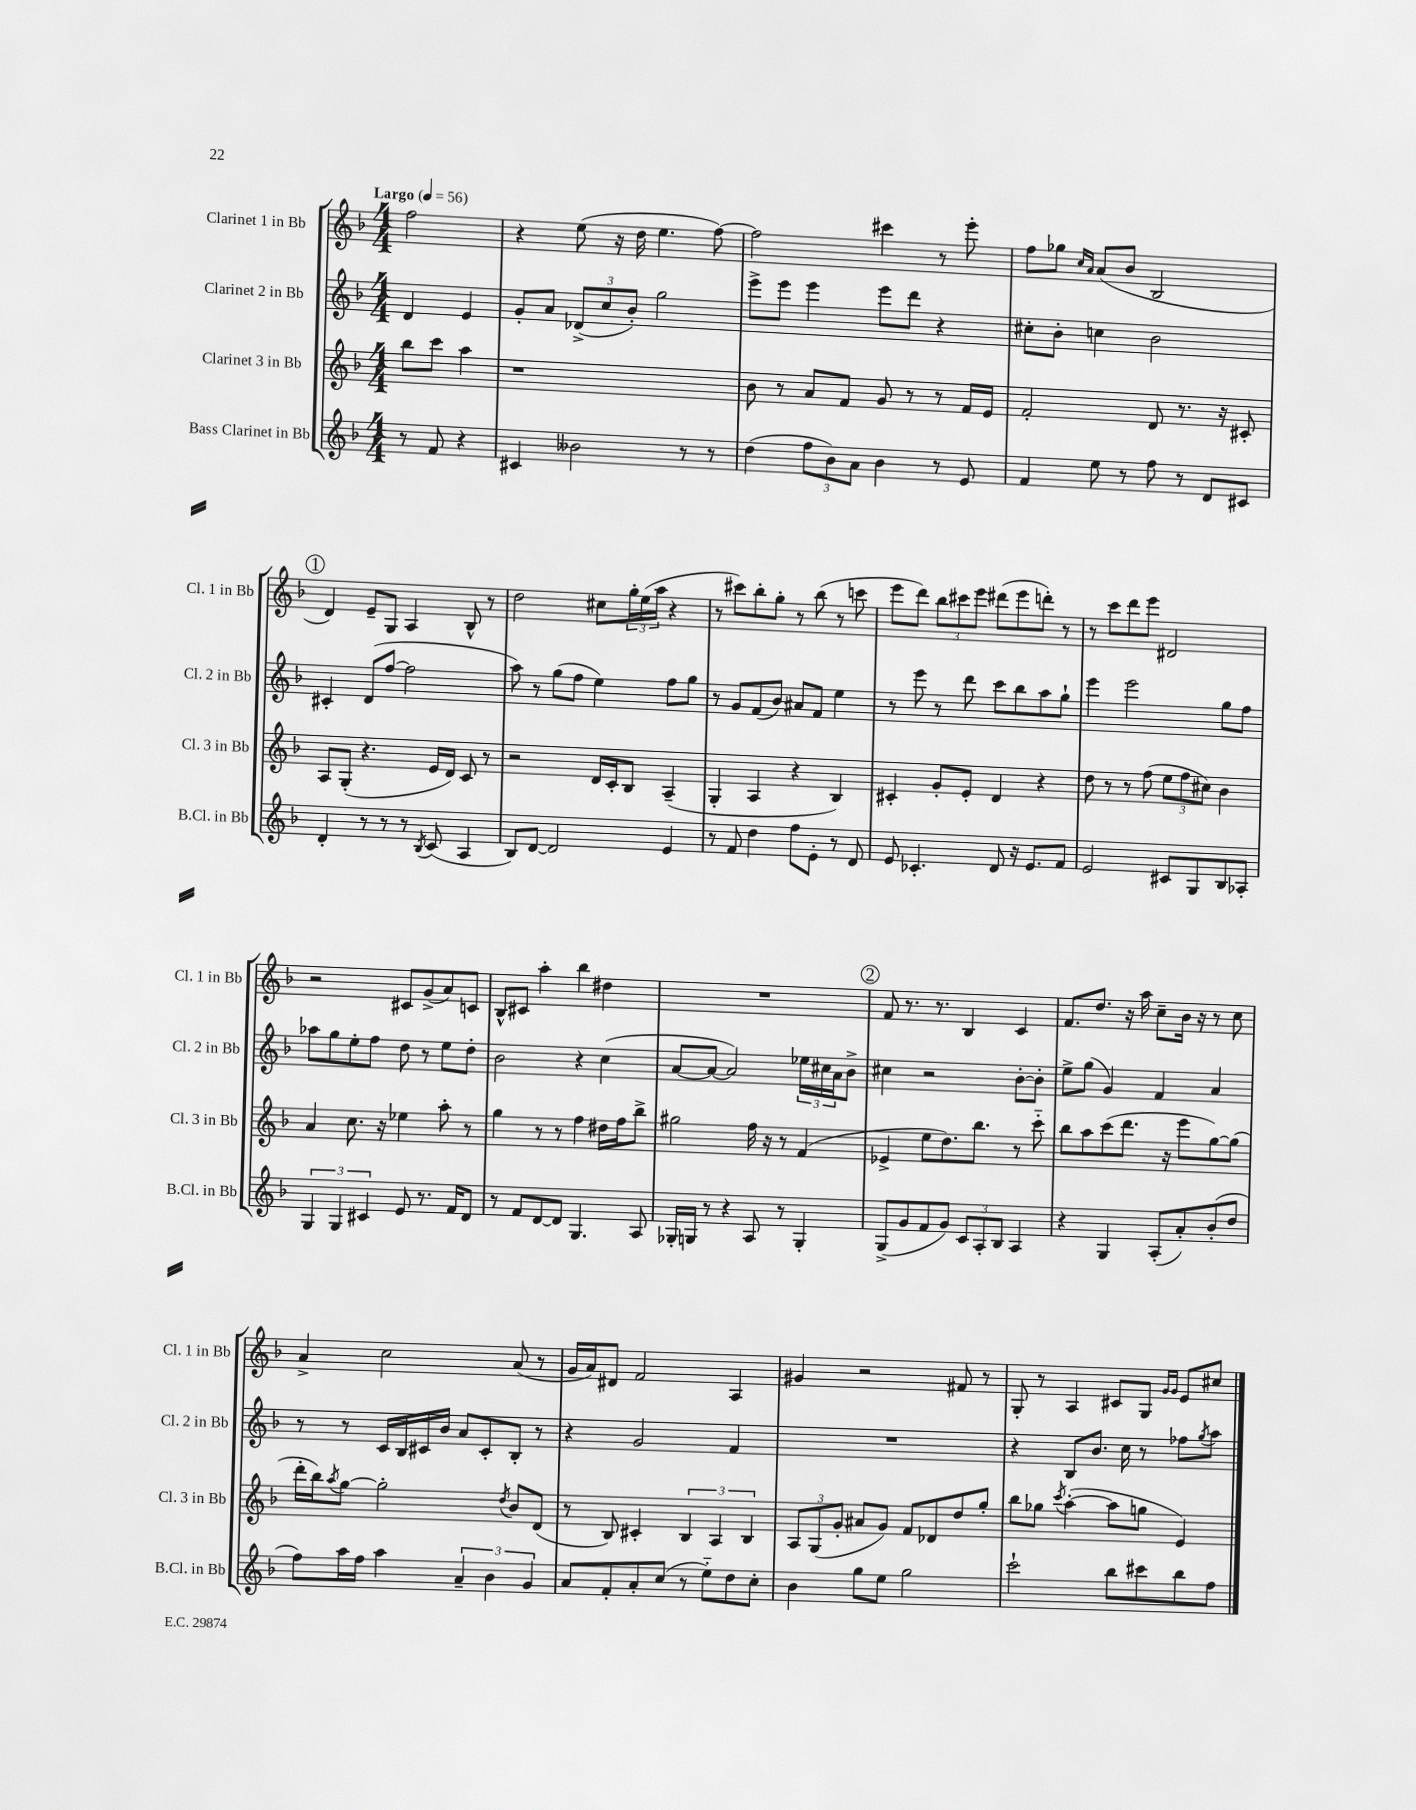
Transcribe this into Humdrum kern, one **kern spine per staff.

**kern	**kern	**kern	**kern
*part4	*part3	*part2	*part1
*staff4	*staff3	*staff2	*staff1
*I"Bass Clarinet in Bb	*I"Clarinet 3 in Bb	*I"Clarinet 2 in Bb	*I"Clarinet 1 in Bb
*I'B.Cl. in Bb	*I'Cl. 3 in Bb	*I'Cl. 2 in Bb	*I'Cl. 1 in Bb
*clefG2	*clefG2	*clefG2	*clefG2
*k[b-]	*k[b-]	*k[b-]	*k[b-]
*M4/4	*M4/4	*M4/4	*M4/4
*MM56	*MM56	*MM56	*MM56
=	=	=	=
!	!	!	!LO:TX:a:B:t=Largo
8r	8bb-\L	4d/	2ff\
8f/	8ccc\J	.	.
4r	4aa\	4e/	.
=1	=1	=1	=1
4c#X/	1r	8g'/L	4r
.	.	8a/J	.
2b--X\	.	(12d-X^/L	(8ee\
.	.	12cc/	.
.	.	.	16r
.	.	12b-'/J)	.
.	.	.	16dd\
.	.	2gg\	4.ee\
8r	.	.	.
8r	.	.	[8ff\)
=2	=2	=2	=2
(4dd\	8b-\	8eee^\L	2ff\]
.	8r	8eee\J	.
12ff\L	8a/L	4eee\	.
12b-\)	.	.	.
.	8f/J	.	.
12a\J	.	.	.
4b-\	8g/	8eee\L	4ccc#X\
.	8r	8ddd\J	.
8r	8r	4r	8r
8e/	16f/LL	.	8eee'\
.	16e/JJ	.	.
=3	=3	=3	=3
4f/	2f'/	8cc#X'\L	8ff\L
.	.	8b-'\J	8gg-X\J
.	.	.	16qqcc/LL
.	.	.	16qqa/JJ
8ee\	.	4ccn\	(8a/L
8r	.	.	8b-/J
8ff\	8d/	2b-\	2B-/
8r	8.r	.	.
8d/L	.	.	.
.	16r	.	.
8c#X/J	8c#X'/	.	.
!!LO:LB:g=z
!!LO:REH:place=s1:t=1
=4	=4	=4	=4
4d'/	8A/L	4c#X'/	4d/)
.	(8G'/J	.	.
8r	4.r	(8d/L	8e~/L
8r	.	[8ff/J	8G/J
8r	.	2ff\]	4A/
8qB-/	.	.	.
(8c/	16e/LL	.	.
.	16d/JJ)	.	.
4A/	8c/	.	8B-^^/
.	8r	.	8r
=5	=5	=5	=5
8B-/L)	2r	8aa\)	2dd\
[8d/J	.	8r	.
2d/]	.	(8gg\L	.
.	.	8ff\J	.
.	16d/LL	4ee\)	8cc#X\L
.	16c'/J	.	.
.	8B-/J	.	24gg'\L
.	.	.	(24ee\
.	.	.	24aa\JJ
4e/	(4A~/	8ff\L	4r
.	.	8gg\J	.
=6	=6	=6	=6
8r	4G'/	8r	8r
8f/	.	8g/L	8ccc#X\L)
4dd\	4A/	(8f/	8bb-'\
.	.	8b-/J)	8gg'\J
8ff\L	4r	8a#X/L	8r
8e'\J	.	8f/J	(8bb-\
8r	4B-/)	4ee\	8r
8d/	.	.	8cccn\
=7	=7	=7	=7
8e/	4c#X'/	8r	8eee\L
4.c-X'/	.	8eee\	8ddd\J)
.	8g'/L	8r	12bb-\L
.	.	.	12ccc#X\
.	8e'/J	8ddd\	.
.	.	.	12eee\J
8d/	4d/	8ccc\L	(8ddd#X\L
16r	.	8bb-\	8eee\
8.e/L	.	.	.
.	4r	8aa\	8dddn'\J)
8f/J	.	8gg`\J	8r
=8	=8	=8	=8
2e/	8dd\	4eee\	8r
.	8r	.	8ccc\L
.	8r	2eee\	8ddd\
.	(8ff\	.	8eee\J
8c#X/L	12ee\L	.	2d#X/
.	12ff\	.	.
8G/	.	.	.
.	12cc#X\J)	.	.
8B-/	4b-\	8gg\L	.
8A-X'/J	.	8ff\J	.
!!LO:LB:g=z
=9	=9	=9	=9
6G/	4a/	8aa-X\L	2r
.	.	8gg\	.
6G/	.	.	.
.	8.cc\	8ee'\	.
6c#X/	.	.	.
.	.	8ff\J	.
.	16r	.	.
8e/	4ee-X\	8dd\	8c#X/L
8.r	.	8r	(8g^/
.	8aa'\	8ee\L	8a/)
16f/KL	.	.	.
8d/J	8r	8dd'\J	8cn/J
=10	=10	=10	=10
8r	4gg\	2b-\	8B-^^/L
8f/L	.	.	8c#X/J
[8d/	8r	.	4aa'\
8d/J]	8r	.	.
4.G/	4ff\	4r	4bb-\
.	16dd#X\LL	(4cc\	4dd#X\
.	16ff\J	.	.
8A/	8bb-^\J	.	.
=11	=11	=11	=11
16G-X'/LL	2gg#X\	[8a/L	1r
16Gn/JJ	.	.	.
8r	.	8a/J_	.
4r	.	2a/])	.
8A/	16ff\	.	.
.	16r	.	.
8r	8r	.	.
4G'/	(4f/	24ee-X\LL	.
.	.	24cc#X\	.
.	.	24a\J	.
.	.	8b-^\J	.
!!LO:REH:place=s1:t=2
=12	=12	=12	=12
(8G^/L	4e-X^/	4cc#X\	8f/
8g/	.	.	8.r
8f/	8ee\L	2r	.
.	.	.	8.r
8g/J)	8.dd\)	.	.
12c/L	.	.	4B-/
.	8.bb-\J	.	.
12A'/	.	.	.
12B-/J	.	.	.
4A/	8r	[8b-'\L	4c/
.	8ccc\	8b-'\J]	.
=13	=13	=13	=13
4r	8bb-\L	8ee^\L	8.f/L
.	8aa\	(8gg\J	.
.	.	.	8.dd/J
4G/	(8ccc\	4g/)	.
.	8.ddd\J	.	16r
.	.	.	16aa\
(8A'/L	.	4f/	8cc~\L
.	16r	.	.
8a'/)	8eee\L	.	16b-\Jk
.	.	.	16r
(8b-'/	[8gg\)	4a/	8r
8dd/J	(8gg\J]	.	8cc\
!!LO:LB:g=z
=14	=14	=14	=14
8ff\L)	16ddd'\LL	8r	4a^/
.	16bb-\J)	.	.
.	8qaa/	.	.
16aa\L	[8gg\J	8r	.
16ff\JJ	.	.	.
4aa\	2gg'\]	16c/LL	2cc\
.	.	16B-/	.
.	.	16c#X/	.
.	.	16b-/JJ	.
6a~/	.	8a/L	.
.	.	8c#'/	.
6b-\	.	.	.
.	8qdd/	.	.
.	8b-/L	8B-'/J	(8a/
6g/	.	.	.
.	(8d/J	8r	8r
=15	=15	=15	=15
8a/L	8r	4r	16g/LL
.	.	.	16a/J)
8f'/	8B-/)	.	8d#X/J
8a'/	4c#X'/	2g/	2f/
(8cc/J	.	.	.
8r	6B-/	.	.
8ee\L)	.	.	.
.	6A/	.	.
8dd\	.	4f/	4A/
.	6B-/	.	.
8cc'\J	.	.	.
=16	=16	=16	=16
4b-\	12A/L	1r	4g#X/
.	(12G/	.	.
.	12g'/J	.	.
8gg\L	8a#X/L	.	2r
8ee\J	8g/J)	.	.
2gg\	8f/L	.	.
.	8d-X/	.	.
.	8dd/	.	8f#X/
.	8gg'/J	.	8r
=17	=17	=17	=17
2ccc`\	8bb-\L	4r	8G'/
.	8gg-X\J	.	8r
.	8qccc/	.	.
.	([4aa'\	8B-/L	4A/
.	.	8.b-/J	.
8bb-\L	8aa\L]	.	8c#X/L
.	.	16cc\	.
8ccc#X\	8ggn\J	8r	8G/J
.	.	.	16qqg/LL
.	.	.	16qqg/JJ
8bb-\	4e/)	8ff-X\L	8e/L
.	.	8qgg/	.
8ff\J	.	8aa\J	8cc#X/J
==	==	==	==
*-	*-	*-	*-
